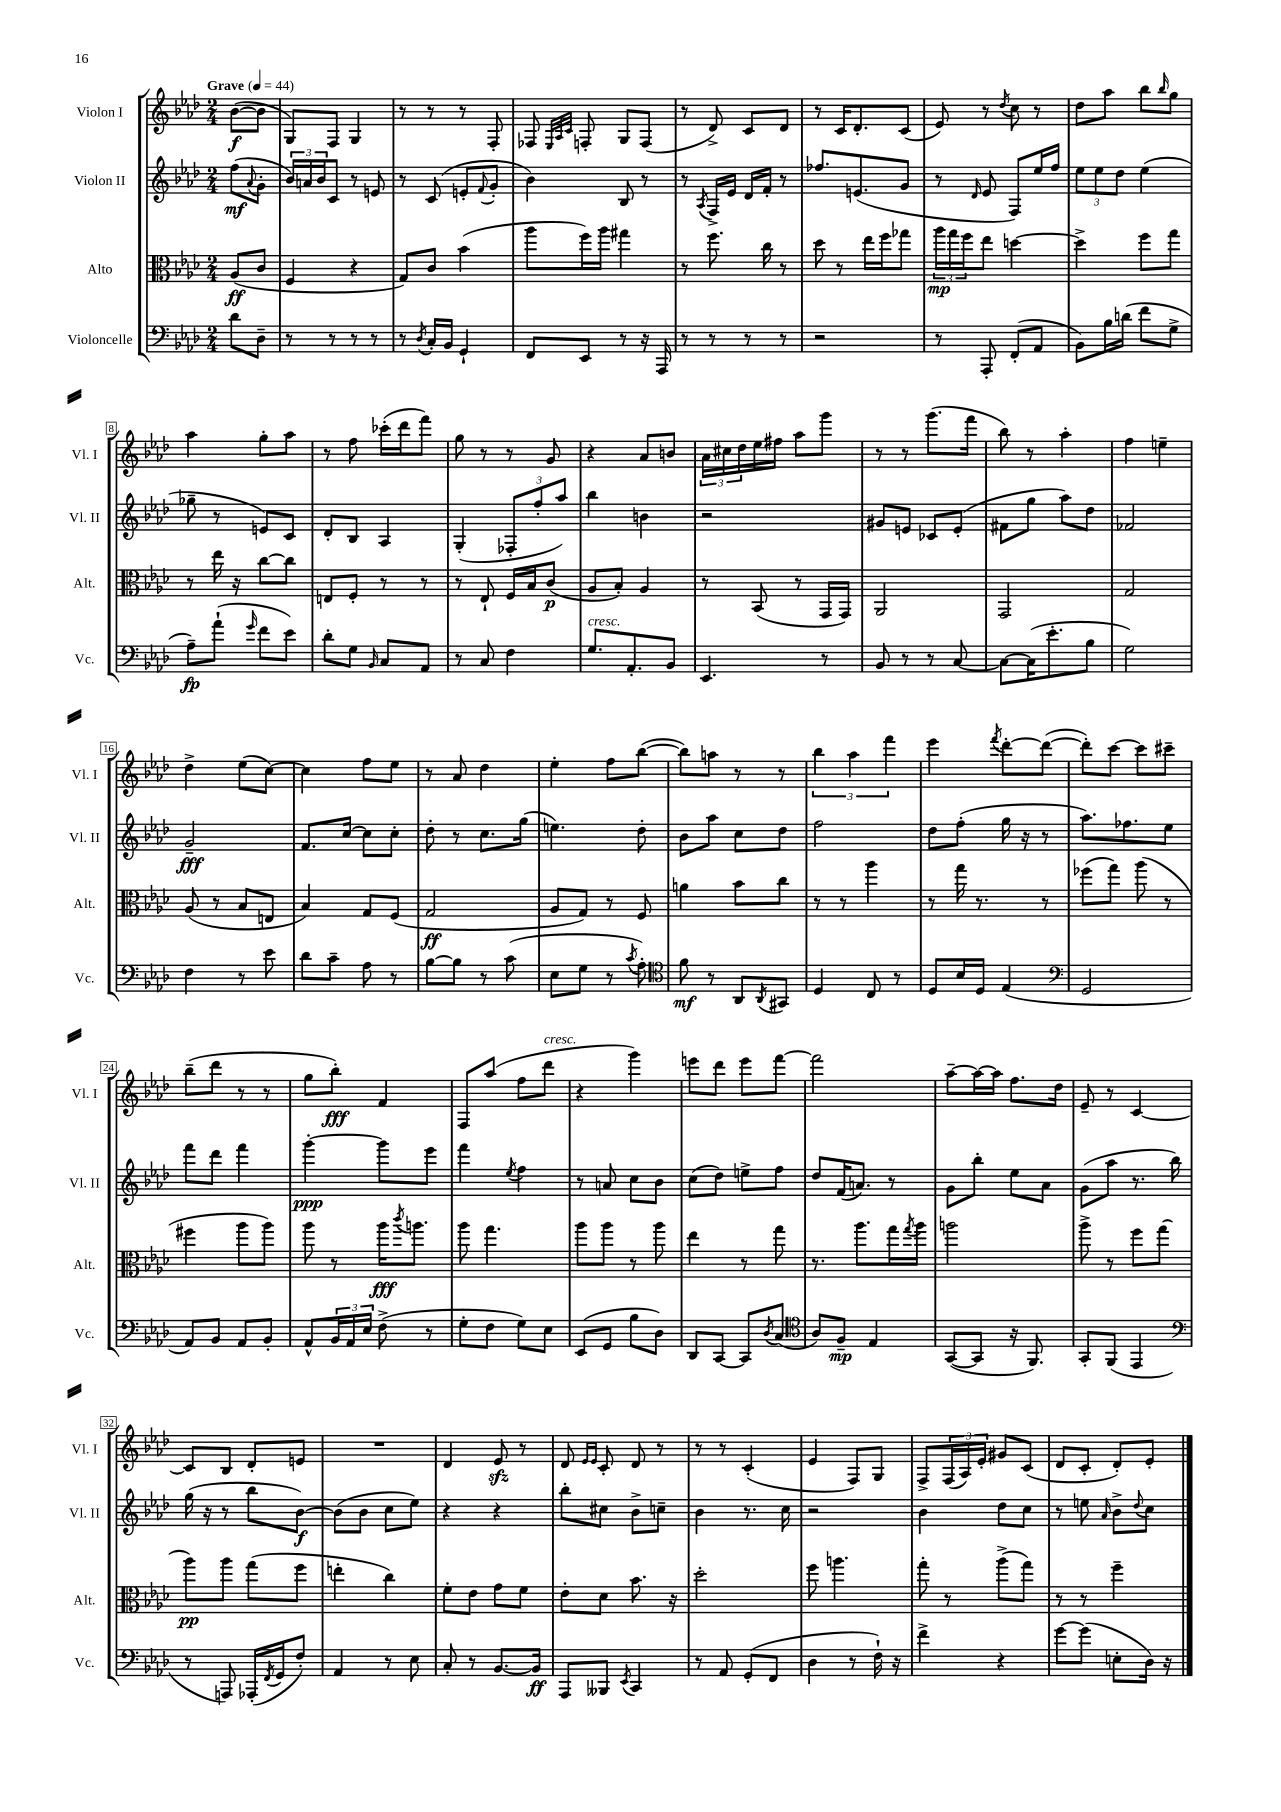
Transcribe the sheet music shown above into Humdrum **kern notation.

**kern	**dynam	**kern	**dynam	**kern	**dynam	**kern	**dynam
*part4	*part4	*part3	*part3	*part2	*part2	*part1	*part1
*staff4	*staff4	*staff3	*staff3	*staff2	*staff2	*staff1	*staff1
*I"Violoncelle	*	*I"Alto	*	*I"Violon II	*	*I"Violon I	*
*I'Vc.	*	*I'Alt.	*	*I'Vl. II	*	*I'Vl. I	*
*clefF4	*	*clefC3	*	*clefG2	*	*clefG2	*
*k[b-e-a-d-]	*	*k[b-e-a-d-]	*	*k[b-e-a-d-]	*	*k[b-e-a-d-]	*
*M2/4	*	*M2/4	*	*M2/4	*	*M2/4	*
*MM44	*	*MM44	*	*MM44	*	*MM44	*
=	=	=	=	=	=	=	=
!	!	!	!	!	!	!LO:TX:a:B:t=Grave	!
8d-\L	.	(8A-/L	ff	(8ff\L	mf	([8b-\L	f
.	.	.	.	8qqa-/	.	.	.
8D-~\J	.	8c/J	.	8g'\J	.	8b-\J]	.
=1	=1	=1	=1	=1	=1	=1	=1
8r	.	4F/	.	24b-/LL)	.	8G/L)	.
.	.	.	.	24an/	.	.	.
.	.	.	.	24b-/J	.	.	.
8r	.	.	.	8c/J	.	8F/J	.
8r	.	4r	.	8r	.	4G/	.
8r	.	.	.	8en/	.	.	.
=2	=2	=2	=2	=2	=2	=2	=2
8r	.	8G/L)	.	8r	.	8r	.
8qD-/	.	.	.	.	.	.	.
16C'/LL	.	8c/J	.	(8c/	.	8r	.
16BB-/JJ	.	.	.	.	.	.	.
4GG`/	.	(4b-\	.	8en'/L	.	8r	.
.	.	.	.	8qqf/	.	.	.
.	.	.	.	8g'/J	.	8F'/	.
=3	=3	=3	=3	=3	=3	=3	=3
8FF/L	.	8aa-\L	.	4b-\)	.	8F-X/	.
.	.	.	.	.	.	32qqE-/LLL	.
.	.	.	.	.	.	32qqA-/	.
.	.	.	.	.	.	32qqc/JJJ	.
8EE-/J	.	16ff\L)	.	.	.	8Fn'/	.
.	.	16aa-\JJ	.	.	.	.	.
8r	.	4gg#X\	.	8B-/	.	8G/L	.
16r	.	.	.	8r	.	(8F/J	.
16AAA-/	.	.	.	.	.	.	.
=4	=4	=4	=4	=4	=4	=4	=4
8r	.	8r	.	8r	.	8r	.
.	.	.	.	8qA-/	.	.	.
8r	.	8.ff\	.	16F^/LL	.	8d-^/)	.
.	.	.	.	16e-/JJ	.	.	.
8r	.	.	.	16d-/LL	.	8c/L	.
.	.	16cc\	.	16f'/JJ	.	.	.
8r	.	8r	.	8r	.	8d-/J	.
=5	=5	=5	=5	=5	=5	=5	=5
2r	.	8dd-\	.	8.ff-X/L	.	8r	.
.	.	8r	.	.	.	16c/KL	.
.	.	.	.	(8.en/	.	8.d-'/	.
.	.	16ee-\LL	.	.	.	.	.
.	.	16ff\J	.	.	.	.	.
.	.	8gg-X\J	.	8g/J	.	(8c/J	.
=6	=6	=6	=6	=6	=6	=6	=6
8r	.	24aa-\LL	mp	8r	.	8e-/)	.
.	.	24gg\	.	.	.	.	.
.	.	24ff\J	.	.	.	.	.
.	.	.	.	16qqd-/	.	.	.
8AAA-'/	.	8ee-\J	.	8e-/	.	8r	.
.	.	.	.	.	.	8qdd-/	.
(8FF'/L	.	[4ddn\	.	8F/L)	.	8cc\	.
8AA-/J	.	.	.	16ee-/L	.	8r	.
.	.	.	.	16ff/JJ	.	.	.
=7	=7	=7	=7	=7	=7	=7	=7
8BB-\L)	.	4dd^\]	.	12ee-\L	.	8dd-\L	.
.	.	.	.	12ee-\	.	.	.
16B-\L	.	.	.	.	.	8aa-\J	.
.	.	.	.	12dd-\J	.	.	.
(16dn\JJ	.	.	.	.	.	.	.
8f\L	.	8ff\L	.	(4ee-\	.	8bb-\L	.
.	.	.	.	.	.	16qqbb-/	.
8G^\J	.	8gg\J	.	.	.	8gg\J	.
!!LO:LB:g=z
=8	=8	=8	=8	=8	=8	=8	=8
8A-~\L)	fp	8r	.	8gg-X~\	.	4aa-\	.
(8a-`\J	.	16ee-\	.	8r	.	.	.
.	.	16r	.	.	.	.	.
16qqg/	.	.	.	.	.	.	.
8f\L	.	[8cc\L	.	8en/L)	.	8gg'\L	.
8e-\J)	.	8cc\J]	.	8c/J	.	8aa-\J	.
=9	=9	=9	=9	=9	=9	=9	=9
8d-'\L	.	8En/L	.	8d-'/L	.	8r	.
8G\J	.	8F'/J	.	8B-/J	.	8ff\	.
16qqBB-/	.	.	.	.	.	.	.
8C/L	.	8r	.	4A-/	.	(16ccc-X'\LL	.
.	.	.	.	.	.	16ddd-\J	.
8AA-/J	.	8r	.	.	.	8fff\J)	.
=10	=10	=10	=10	=10	=10	=10	=10
8r	.	8r	.	(4G'/	.	8gg\	.
8C/	.	8E-`/	.	.	.	8r	.
4F\	.	16F/LL	.	12F-X'/L	.	8r	.
.	.	16B-/J	.	.	.	.	.
.	.	.	.	12ff'/	.	.	.
.	.	(8c/J	p	.	.	8g/	.
.	.	.	.	12aa-/J)	.	.	.
=11	=11	=11	=11	=11	=11	=11	=11
!LO:TX:a:i:t=cresc.	!	!	!	!	!	!	!
8.G/L	.	8A-/L	.	4bb-\	.	4r	.
.	.	8B-'/J)	.	.	.	.	.
8.AA-'/	.	.	.	.	.	.	.
.	.	4A-/	.	4bn\	.	8a-/L	.
8BB-/J	.	.	.	.	.	8bn/J	.
=12	=12	=12	=12	=12	=12	=12	=12
4.EE-/	.	8r	.	2r	.	24a-\LL	.
.	.	.	.	.	.	24cc#X\	.
.	.	.	.	.	.	24dd-\	.
.	.	(8BB-/	.	.	.	16ee-\	.
.	.	.	.	.	.	16ff#X\JJ	.
.	.	8r	.	.	.	8aa-\L	.
8r	.	16GG/LL	.	.	.	8ggg\J	.
.	.	16GG/JJ)	.	.	.	.	.
=13	=13	=13	=13	=13	=13	=13	=13
8BB-/	.	2AA-/	.	8g#X/L	.	8r	.
8r	.	.	.	8en/J	.	8r	.
8r	.	.	.	8c-X/L	.	(8.ggg\L	.
[8C/	.	.	.	(8e'/J	.	.	.
.	.	.	.	.	.	16fff\Jk	.
=14	=14	=14	=14	=14	=14	=14	=14
8C\L_	.	2GG/	.	8f#X\L	.	8bb-\)	.
(16C\K]	.	.	.	8gg\J	.	8r	.
8.e-'\	.	.	.	.	.	.	.
.	.	.	.	8aa-\L)	.	4aa-'\	.
8B-\J	.	.	.	8dd-\J	.	.	.
=15	=15	=15	=15	=15	=15	=15	=15
2G\)	.	2G/	.	2f-X/	.	4ff\	.
.	.	.	.	.	.	4een~\	.
!!LO:LB:g=z
=16	=16	=16	=16	=16	=16	=16	=16
4F\	.	(8A-/	.	2g~/	fff	4dd-^\	.
.	.	8r	.	.	.	.	.
8r	.	8B-/L	.	.	.	(8ee-\L	.
8e-\	.	8En/J	.	.	.	[8cc\J)	.
=17	=17	=17	=17	=17	=17	=17	=17
8d-\L	.	4B-/)	.	8.f/L	.	4cc\]	.
8c~\J	.	.	.	.	.	.	.
.	.	.	.	[16cc/Jk	.	.	.
8A-\	.	8G/L	.	8cc\L]	.	8ff\L	.
8r	.	(8F/J	.	8cc'\J	.	8ee-\J	.
=18	=18	=18	=18	=18	=18	=18	=18
[8B-\L	.	2G/	ff	8dd-'\	.	8r	.
8B-\J]	.	.	.	8r	.	8a-/	.
8r	.	.	.	8.cc\L	.	4dd-\	.
(8c\	.	.	.	.	.	.	.
.	.	.	.	(16gg\Jk	.	.	.
=19	=19	=19	=19	=19	=19	=19	=19
8E-\L	.	8A-/L	.	4.een\)	.	4ee-'\	.
8G\J	.	8G/J)	.	.	.	.	.
8r	.	8r	.	.	.	8ff\L	.
8qc/	.	.	.	.	.	.	.
8A-'\)	.	8F/	.	8dd-'\	.	([8bb-\J	.
=20	=20	=20	=20	=20	=20	=20	=20
*clefC4	*	*	*	*	*	*	*
8f\	mf	4an\	.	8b-\L	.	8bb-\L])	.
8r	.	.	.	8aa-\J	.	8aan\J	.
8AA-/L	.	8b-\L	.	8cc\L	.	8r	.
8qAA-/	.	.	.	.	.	.	.
8GG#X/J	.	8cc\J	.	8dd-\J	.	8r	.
=21	=21	=21	=21	=21	=21	=21	=21
4D-/	.	8r	.	2ff\	.	6bb-\	.
.	.	8r	.	.	.	.	.
.	.	.	.	.	.	6aa-\	.
8C/	.	4aa-\	.	.	.	.	.
.	.	.	.	.	.	6fff\	.
8r	.	.	.	.	.	.	.
=22	=22	=22	=22	=22	=22	=22	=22
8D-/L	.	8r	.	8dd-\L	.	4eee-\	.
16B-/L	.	16gg\	.	(8ff'\J	.	.	.
16D-/JJ	.	8.r	.	.	.	.	.
.	.	.	.	.	.	8qfff/	.
(4E-/	.	.	.	16gg\	.	[8ddd-'\L	.
.	.	.	.	16r	.	.	.
.	.	8r	.	8r	.	(8ddd-\J_	.
=23	=23	=23	=23	=23	=23	=23	=23
*clefF4	*	*	*	*	*	*	*
2GG/	.	(8ff-X\L	.	8.aa-\L)	.	8ddd-'\L])	.
.	.	8gg\J)	.	.	.	[8ccc\J	.
.	.	.	.	8.ff-X\	.	.	.
.	.	(8aa-\	.	.	.	8ccc\L]	.
.	.	8r	.	8ee-\J	.	8ccc#X~\J	.
!!LO:LB:g=z
=24	=24	=24	=24	=24	=24	=24	=24
8AA-/L)	.	4ff#X\	.	8fff\L	.	(8bb-~\L	.
8BB-/J	.	.	.	8ddd-\J	.	8ddd-\J	.
8AA-/L	.	8aa-\L	.	4fff\	.	8r	.
8BB-'/J	.	8aa-\J)	.	.	.	8r	.
=25	=25	=25	=25	=25	=25	=25	=25
8AA-^^/L	.	8aa-\	.	[4ggg'\	ppp	8gg\L	.
24BB-/L	.	8r	.	.	.	8bb-'\J)	fff
24AA-/	.	.	.	.	.	.	.
24E-/JJ	.	.	.	.	.	.	.
(8F^\	.	16aa-\KL	fff	8ggg\L]	.	4f/	.
.	.	8qccc/	.	.	.	.	.
.	.	8.aan\J	.	.	.	.	.
8r	.	.	.	8eee-\J	.	.	.
=26	=26	=26	=26	=26	=26	=26	=26
8G'\L	.	8aa-\	.	4fff\	.	8F/L	.
8F\J	.	4.gg\	.	.	.	(8aa-/J	.
.	.	.	.	8qee-/	.	.	.
8G\L)	.	.	.	4ff\	.	8ff\L	.
!	!	!	!	!	!	!LO:TX:a:i:t=cresc.	!
8E-\J	.	.	.	.	.	8ddd-\J	.
=27	=27	=27	=27	=27	=27	=27	=27
(8EE-/L	.	8aa-\L	.	8r	.	4r	.
8GG/J	.	8aa-\J	.	8an/	.	.	.
8B-\L	.	8r	.	8cc\L	.	4ggg\)	.
8D-\J)	.	8aa-\	.	8b-\J	.	.	.
=28	=28	=28	=28	=28	=28	=28	=28
8DD-/L	.	4ee-\	.	(8cc\L	.	8eeen\L	.
[8CC/J	.	.	.	8dd-\J)	.	8ddd-\J	.
8CC/L]	.	8r	.	8een^\L	.	8eee\L	.
8qD-/	.	.	.	.	.	.	.
(8C/J	.	8gg\	.	8ff\J	.	[8fff\J	.
=29	=29	=29	=29	=29	=29	=29	=29
*clefC4	*	*	*	*	*	*	*
8A-/L)	.	8.r	.	8dd-/L	.	2fff\]	.
8F~/J	mp	.	.	(16f/K	.	.	.
.	.	8.aa-\L	.	8.an/J)	.	.	.
4E-/	.	.	.	.	.	.	.
.	.	16gg\L	.	8r	.	.	.
.	.	8qgg/	.	.	.	.	.
.	.	16aa-\JJ	.	.	.	.	.
=30	=30	=30	=30	=30	=30	=30	=30
([8GG/L	.	2aan\	.	8g\L	.	[8aa-~\L	.
8GG/J]	.	.	.	8bb-'\J	.	16aa-\L_	.
.	.	.	.	.	.	16aa-\JJ]	.
16r	.	.	.	8ee-\L	.	8.ff\L	.
8.FF/)	.	.	.	.	.	.	.
.	.	.	.	8a-\J	.	.	.
.	.	.	.	.	.	16dd-\Jk	.
=31	=31	=31	=31	=31	=31	=31	=31
8GG'/L	.	8aa-^\	.	(8g\L	.	8e-~/	.
(8FF/J	.	8r	.	8aa-\J	.	8r	.
4EE-/	.	8ff\L	.	8.r	.	[4c/	.
.	.	(8gg\J	.	.	.	.	.
.	.	.	.	16bb-\)	.	.	.
!!LO:LB:g=z
=32	=32	=32	=32	=32	=32	=32	=32
*clefF4	*	*	*	*	*	*	*
8r	.	8aa-\L)	pp	(16gg\	.	8c/L]	.
.	.	.	.	16r	.	.	.
8AAAn/)	.	8aa-\J	.	8r	.	8B-/J	.
(16AAA-X'/LL	.	(8gg\L	.	8bb-\L	.	8d-'/L	.
8qFF/	.	.	.	.	.	.	.
16GG/J	.	.	.	.	.	.	.
8F'/J)	.	8ff\J	.	[8b-\J)	f	8en/J	.
=33	=33	=33	=33	=33	=33	=33	=33
4AA-/	.	4een'\	.	(8b-\L]	.	2r	.
.	.	.	.	8b-\J	.	.	.
8r	.	4cc\)	.	8cc\L	.	.	.
8E-\	.	.	.	8ee-\J)	.	.	.
=34	=34	=34	=34	=34	=34	=34	=34
8C'/	.	8f'\L	.	4r	.	4d-/	.
8r	.	8e-\J	.	.	.	.	.
[8.BB-/L	.	8g\L	.	4r	.	8e-zz/	.
.	.	8f\J	.	.	.	8r	.
16BB-/Jk]	ff	.	.	.	.	.	.
=35	=35	=35	=35	=35	=35	=35	=35
8AAA-/L	.	8e-'\L	.	8bb-'\L	.	8d-/	.
.	.	.	.	.	.	16qqe-/LL	.
.	.	.	.	.	.	16qqe-/JJ	.
8BBB--X/J	.	8d-\J	.	8cc#X\J	.	8c'/	.
8qEE-/	.	.	.	.	.	.	.
4CC/	.	8.b-\	.	8b-^\L	.	8d-/	.
.	.	.	.	8ccn~\J	.	8r	.
.	.	16r	.	.	.	.	.
=36	=36	=36	=36	=36	=36	=36	=36
8r	.	2dd-'\	.	4b-\	.	8r	.
8AA-/	.	.	.	.	.	8r	.
(8GG'/L	.	.	.	8.r	.	(4c'/	.
8FF/J	.	.	.	.	.	.	.
.	.	.	.	16cc\	.	.	.
=37	=37	=37	=37	=37	=37	=37	=37
4D-\	.	8ff\	.	2r	.	4e-/	.
.	.	4.aan\	.	.	.	.	.
8r	.	.	.	.	.	8F/L)	.
16F`\)	.	.	.	.	.	8G/J	.
16r	.	.	.	.	.	.	.
=38	=38	=38	=38	=38	=38	=38	=38
4f^\	.	8gg'\	.	4b-\	.	8F^/L	.
.	.	8r	.	.	.	(24F/L	.
.	.	.	.	.	.	24A-/)	.
.	.	.	.	.	.	24e-'/JJ	.
4r	.	(8aa-^\L	.	8dd-\L	.	8g#X/L	.
.	.	8gg\J)	.	8cc\J	.	(8c/J	.
=39	=39	=39	=39	=39	=39	=39	=39
[8g\L	.	8r	.	8r	.	8d-/L	.
(8g\J]	.	8r	.	8een\	.	8c'/J	.
.	.	.	.	16qqa-/	.	.	.
8En'\L	.	4ff~\	.	8b-^\L	.	8d-'/L)	.
.	.	.	.	8qqdd-/	.	.	.
16D-\Jk)	.	.	.	8cc\J	.	8e-'/J	.
16r	.	.	.	.	.	.	.
==	==	==	==	==	==	==	==
*-	*-	*-	*-	*-	*-	*-	*-
